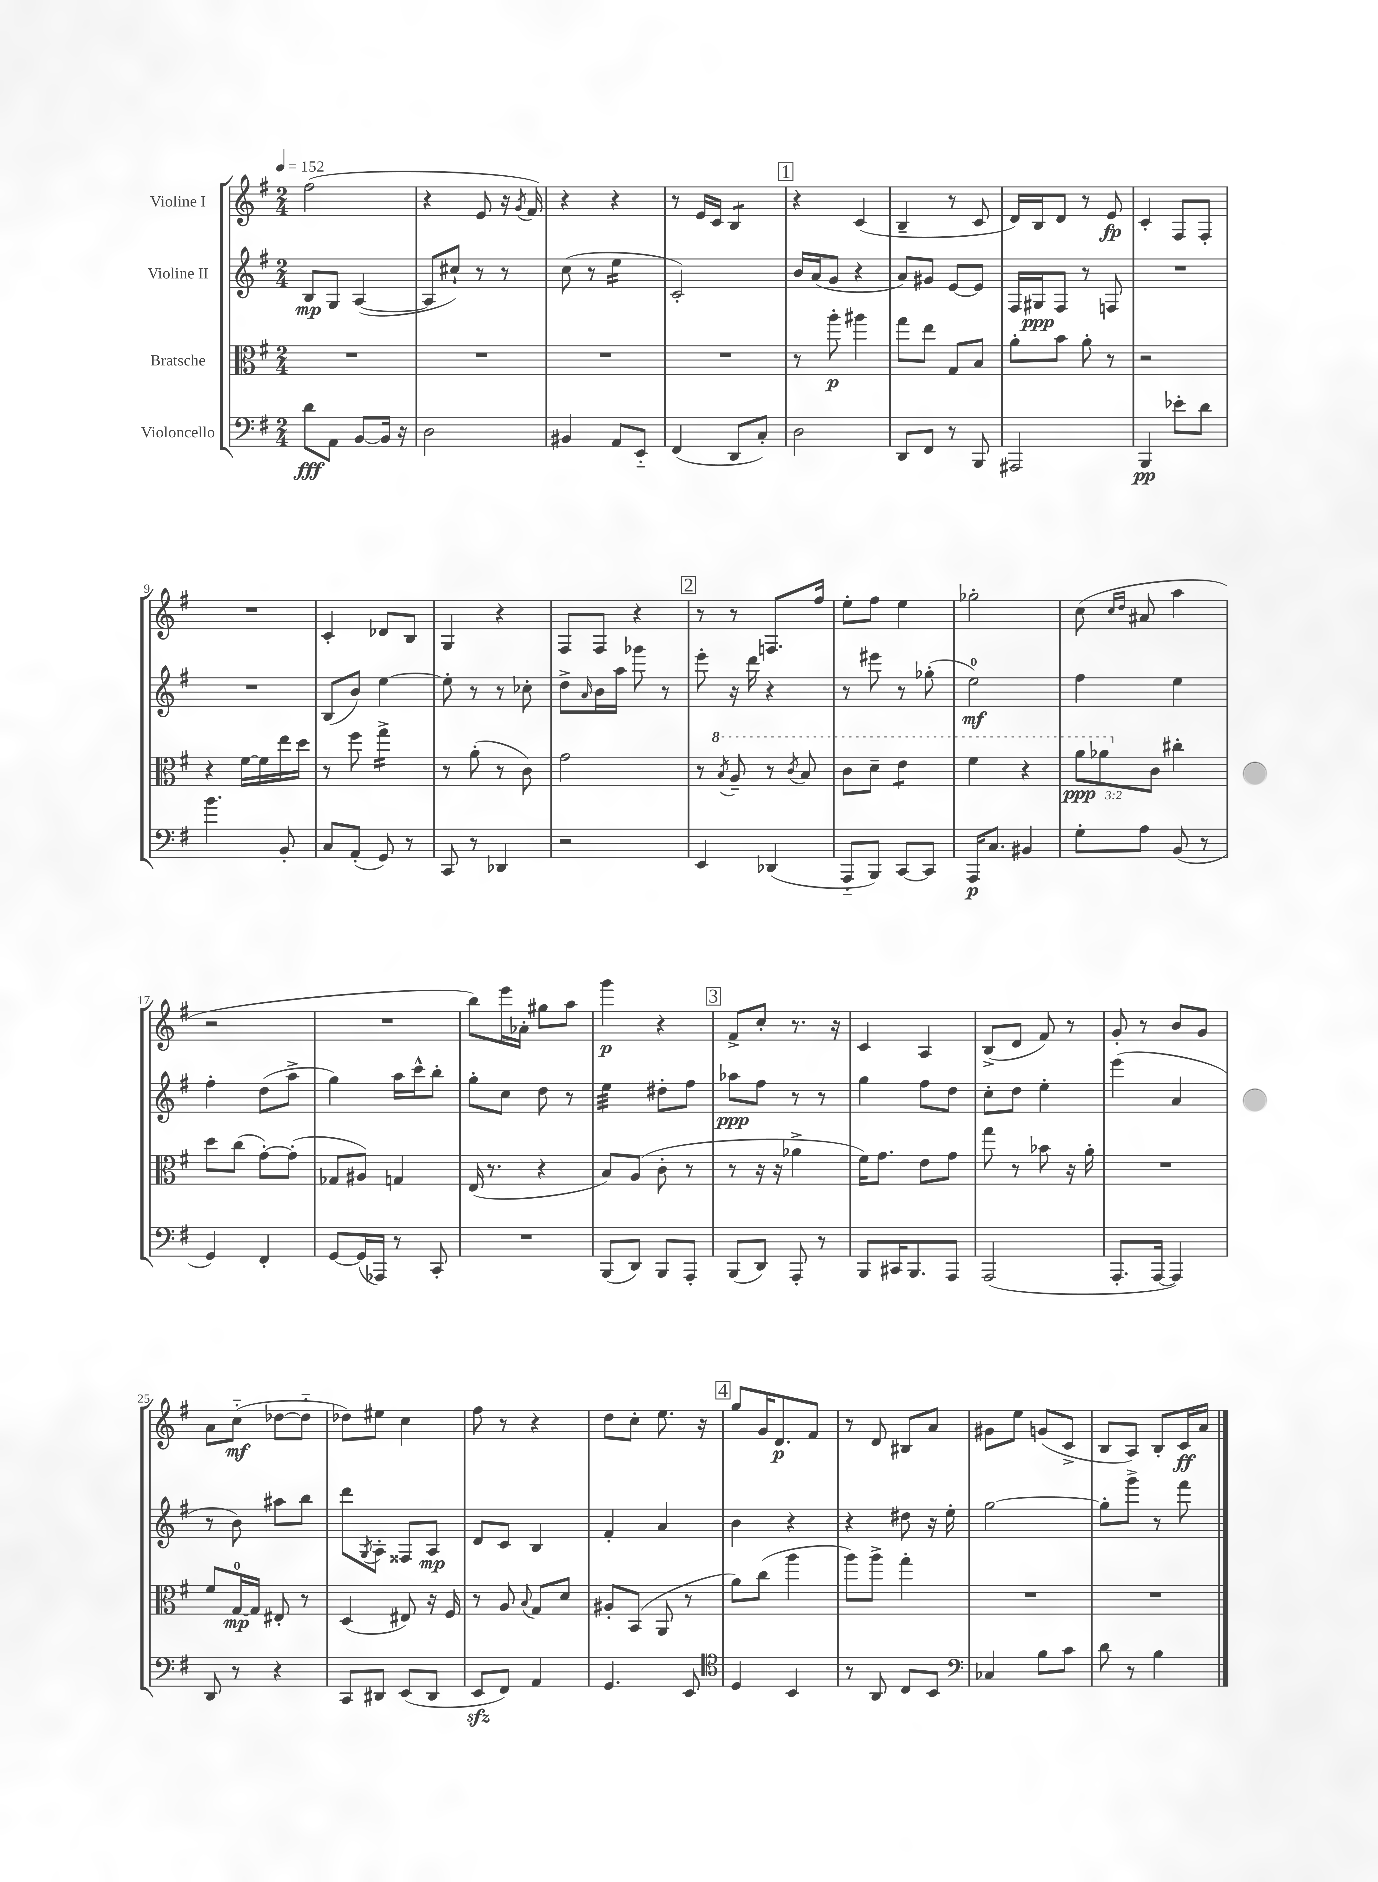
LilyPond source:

<<
\new StaffGroup <<
\new Staff = "s0" \with { instrumentName = "Violine I" } {
    \clef treble \key g \major \numericTimeSignature \time 2/4 \tempo 4 = 152
    fis''2( |
    r4 e'8 r16 \acciaccatura { g'8 } fis'16) |
    r4 r4 |
    r8 e'16 c'16 b4:8 |
    \mark \markup { \box "1" } r4 c'4( |
    b4-- r8 c'8 |
    d'16) b16 d'8 r8 e'8\fp |
    c'4-. fis8 fis8-. |
    R2 |
    c'4-. des'8 b8 |
    g4 r4 |
    fis8 fis8 r4 |
    \mark \markup { \box "2" } r8 r8 f8. fis''16 |
    e''8-. fis''8 e''4 |
    ges''2-. |
    c''8( \grace { c''16 d''16 } ais'8 a''4 |
    r2 |
    R2 |
    b''8) e'''16 aes'16-. gis''8 a''8 |
    g'''4\p r4 |
    \mark \markup { \box "3" } fis'8-> c''8-. r8. r16 |
    c'4 a4 |
    b8->( d'8 fis'8) r8 |
    g'8-. r8 b'8 g'8 |
    a'8 c''8-_\mf( des''8~ des''8-_ |
    des''8) eis''8 c''4 |
    fis''8 r8 r4 |
    d''8 c''8-. e''8. r16 |
    \mark \markup { \box "4" } g''8 g'16 d'8.\p fis'8 |
    r8 d'8 bis8 a'8 |
    gis'8 e''8 g'8( c'8-> |
    b8 a8) b8-. c'16\ff a'16 \bar "|." |
}
\new Staff = "s1" \with { instrumentName = "Violine II" } {
    \clef treble \key g \major \numericTimeSignature \time 2/4
    b8\mp g8 a4~( |
    a8 cis''8-!) r8 r8 |
    c''8( r8 e''4:16 |
    c'2-.) |
    \mark \markup { \box "1" } b'16 a'16( g'8 r4 |
    a'8) gis'8 e'8~ e'8 |
    fis16 gis16\ppp fis8 r8 f8 |
    R2 |
    R2 |
    b8( b'8) e''4~ |
    e''8-. r8 r8 ces''8-. |
    d''8-> \grace { a'16 } b'16 a''16 ges'''8 r8 |
    \mark \markup { \box "2" } e'''8-. r16 d'''16 r4 |
    r8 eis'''8 r8 ges''8-.( |
    e''2-0\mf) |
    fis''4 e''4 |
    fis''4-. d''8( a''8-> |
    g''4) a''16 c'''16-^ b''8-. |
    g''8-. c''8 d''8 r8 |
    e''4:32 dis''8-. fis''8 |
    \mark \markup { \box "3" } aes''8\ppp fis''8 r8 r8 |
    g''4 fis''8 d''8 |
    c''8-. d''8 e''4-. |
    e'''4( a'4 |
    r8 b'8) ais''8 b''8 |
    d'''8 \acciaccatura { g8 } a8-. fisis8 a8\mp |
    d'8 c'8 b4 |
    fis'4-. a'4 |
    \mark \markup { \box "4" } b'4 r4 |
    r4 dis''8 r16 e''16-. |
    g''2~ |
    g''8-. g'''8-> r8 fis'''8 \bar "|." |
}
\new Staff = "s2" \with { instrumentName = "Bratsche" } {
    \clef alto \key g \major \numericTimeSignature \time 2/4 \override Staff.TupletNumber.text = #tuplet-number::calc-fraction-text
    R2 |
    R2 |
    R2 |
    R2 |
    \mark \markup { \box "1" } r8 a''8-.\p ais''4 |
    g''8 e''8 g8 b8 |
    a'8-. b'8 a'8-. r8 |
    r2 |
    r4 fis'16~ fis'16 e''16 d''16 |
    r8 fis''8 g''4:16-> |
    r8 a'8-.( r8 c'8) |
    g'2 |
    \mark \markup { \box "2" } r8 \ottava #1 \acciaccatura { b'8 } a'8-- r8 \acciaccatura { c''8 } b'8 |
    c''8 d''8-- e''4:8 |
    fis''4 r4 |
    \tuplet 3/2 { a''8\ppp aes''8 \ottava #0 c'8 } cis''4-. |
    d''8 c''8( g'8~-.) g'8-.( |
    ges8 ais8) g4 |
    e16( r8. r4 |
    b8) a8( c'8-. r8 |
    \mark \markup { \box "3" } r8 r16 r16 aes'4-> |
    fis'16) g'8. e'8 g'8 |
    g''8 r8 bes'8 r16 a'16-. |
    R2 |
    fis'8 g16-0~\mp g16 eis8-. r8 |
    d4( eis8) r16 fis16 |
    r8 a8 \appoggiatura { b8 } g8 d'8 |
    ais8-. b,8( a,8 r8 |
    \mark \markup { \box "4" } a'8) c''8( a''4 |
    a''8) a''8-> g''4-. |
    R2 |
    R2 \bar "|." |
}
\new Staff = "s3" \with { instrumentName = "Violoncello" } {
    \clef bass \key g \major \numericTimeSignature \time 2/4
    d'8\fff a,8 b,8~ b,16 r16 |
    d2 |
    bis,4 a,8 e,8-_ |
    fis,4( d,8 c8-.) |
    \mark \markup { \box "1" } d2 |
    d,8 fis,8 r8 b,,8 |
    ais,,2 |
    b,,4\pp ees'8-. d'8 |
    b'4. b,8-. |
    c8 a,8-.( g,8) r8 |
    c,8 r8 des,4 |
    r2 |
    \mark \markup { \box "2" } e,4 des,4( |
    a,,8-_ b,,8) c,8~ c,8 |
    a,,16\p c8. bis,4 |
    g8-. a8 b,8( r8 |
    g,4) fis,4-. |
    g,8~ g,16( aes,,16) r8 c,8-. |
    R2 |
    b,,8( d,8) b,,8 a,,8-. |
    \mark \markup { \box "3" } b,,8( d,8) a,,8-. r8 |
    b,,8 cis,16 b,,8. a,,8 |
    a,,2( |
    a,,8.-. a,,16~ a,,4) |
    d,8 r8 r4 |
    c,8 dis,8 e,8( dis,8 |
    e,8\sfz fis,8) a,4 |
    g,4. e,8 |
    \mark \markup { \box "4" } \clef tenor d4 b,4 |
    r8 a,8 c8 b,8 |
    \clef bass ces4 b8 c'8 |
    d'8 r8 b4 \bar "|." |
}
>>
>>
